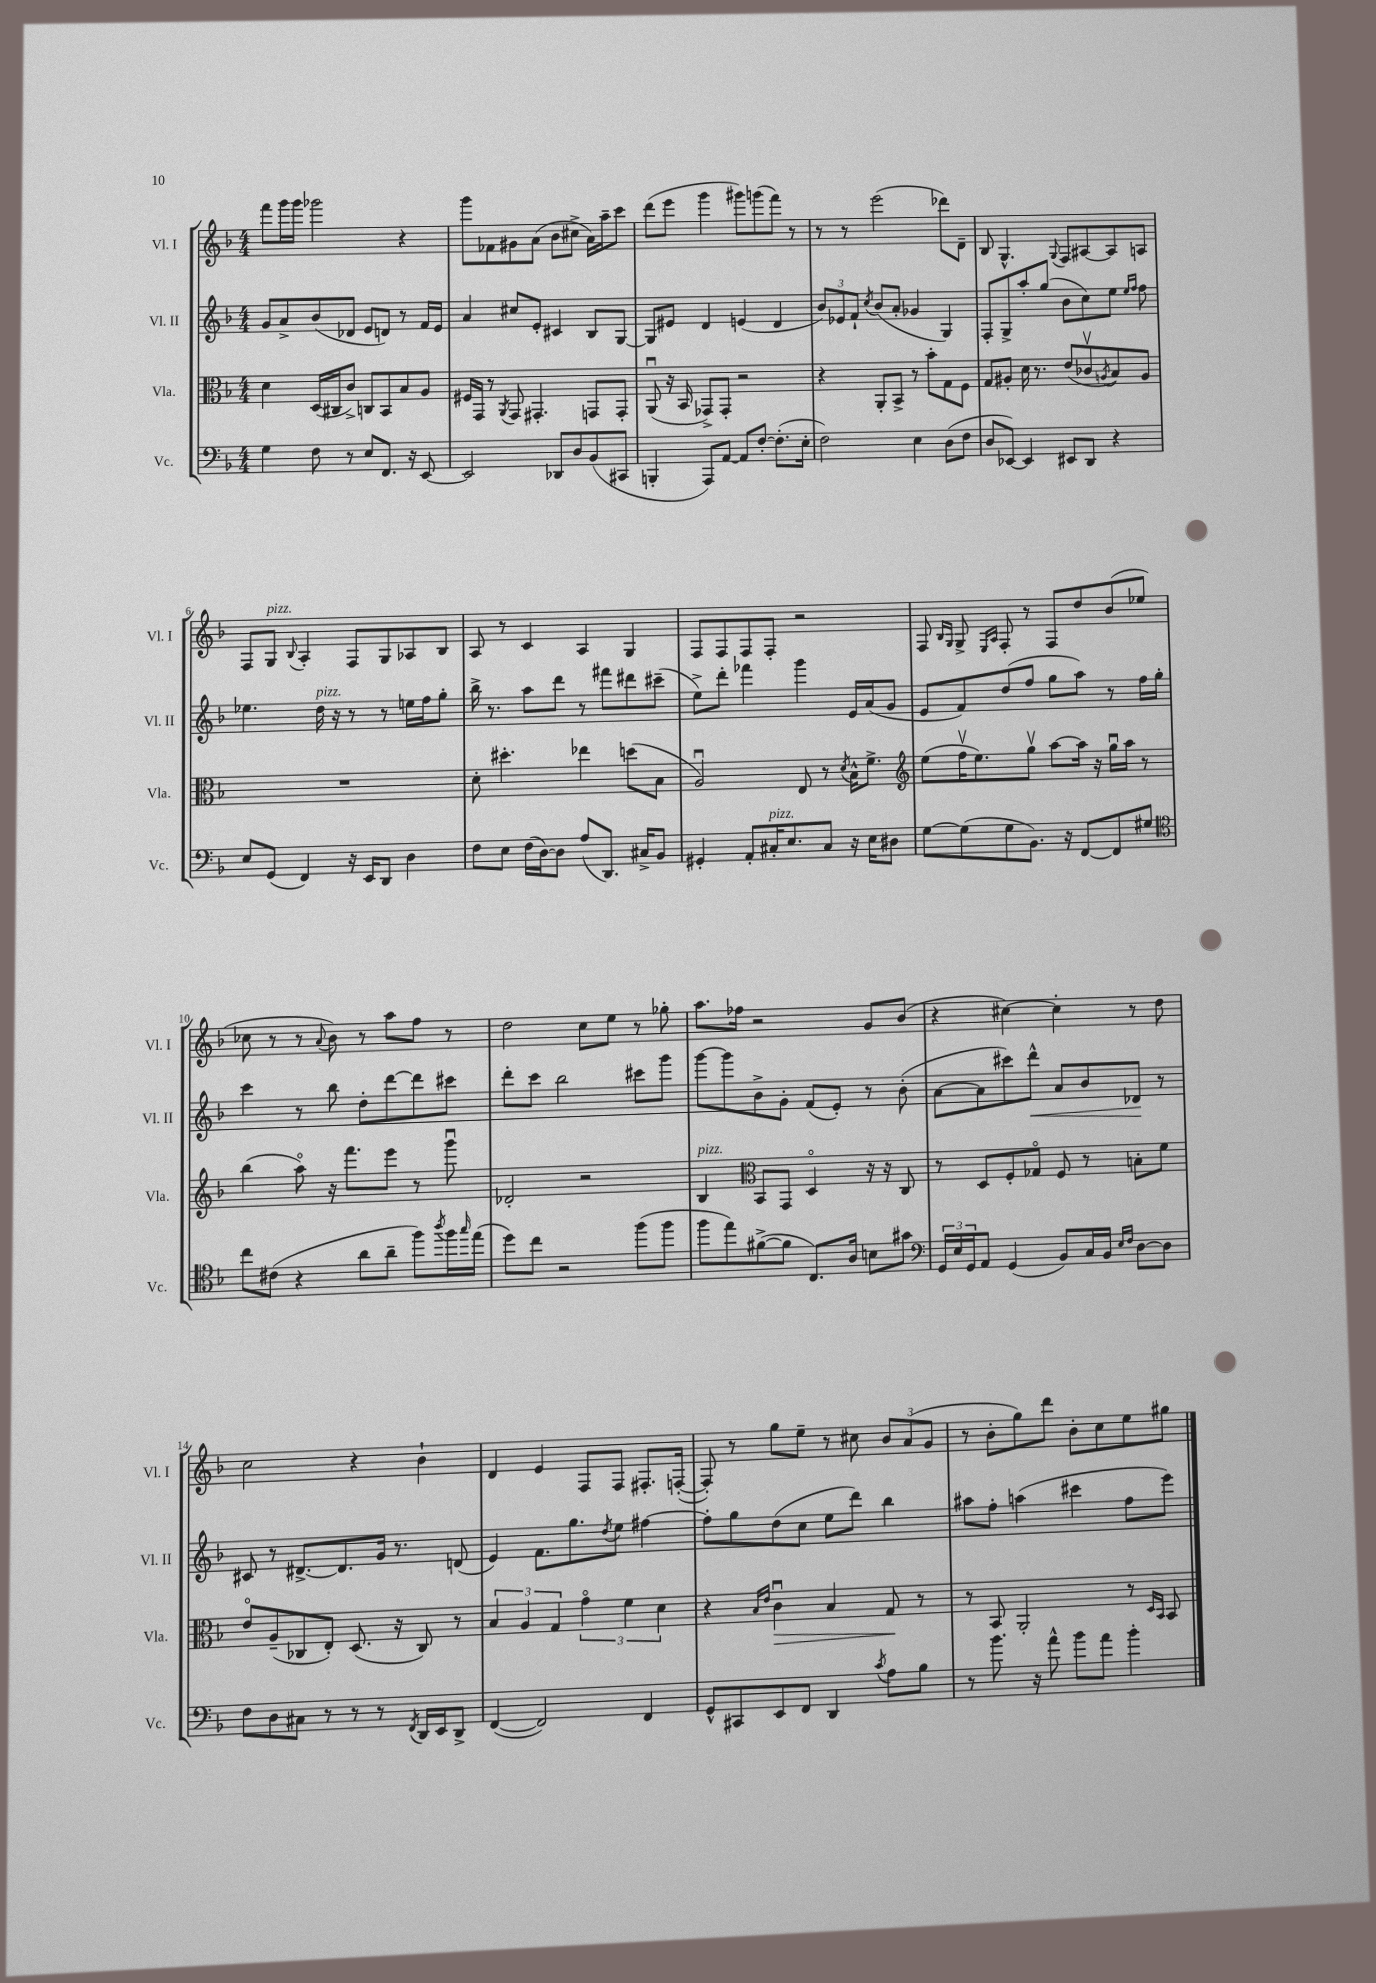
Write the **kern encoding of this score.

**kern	**kern	**dynam	**kern	**dynam	**kern
*part4	*part3	*part3	*part2	*part2	*part1
*staff4	*staff3	*staff3	*staff2	*staff2	*staff1
*I"Vc.	*I"Vla.	*	*I"Vl. II	*	*I"Vl. I
*I'Vc.	*I'Vla.	*	*I'Vl. II	*	*I'Vl. I
*clefF4	*clefC3	*	*clefG2	*	*clefG2
*k[b-]	*k[b-]	*	*k[b-]	*	*k[b-]
*M4/4	*M4/4	*	*M4/4	*	*M4/4
=1	=1	=1	=1	=1	=1
4G\	4d\	.	8g/L	.	8fff\L
.	.	.	8a^/	.	16ggg\L
.	.	.	.	.	16ggg\JJ
8F\	(16D/LL	.	(8b-/	.	2ggg-X\
.	16C#X/J	.	.	.	.
8r	8c^/J)	.	8d-X/J	.	.
8E/L	8Cn/L	.	8e/L	.	.
8.FF/J	8BB-/	.	8dn/J)	.	.
.	8B-/	.	8r	.	4r
16r	.	.	.	.	.
[8EE/	8A/J	.	16f/LL	.	.
.	.	.	16e/JJ	.	.
=2	=2	=2	=2	=2	=2
2EE/]	16F#X/LL	.	4a/	.	8ggg\L
.	16GG/JJ	.	.	.	.
.	8r	.	.	.	8f-X\
.	8qAA/	.	.	.	.
.	8GG/	.	8cc#X/L	.	8g#X\
.	4.GG#X'/	.	8e'/J	.	(8a\J
8DD-X/L	.	.	4c#X/	.	8b-\L
8D/	.	.	.	.	8cc#X^\J
(8BB-/	8GGn/L	.	8B-/L	.	16a\LL)
.	.	.	.	.	16aa~\J
8CC#X/J	8GG'/J	.	[8G/J	.	8ccc\J
=3	=3	=3	=3	=3	=3
4BBBn'/	(8AAu/	.	8G/L]	.	(8ddd\L
.	16r	.	8e#X/J	.	8eee\J
.	16BB-/	.	.	.	.
8AAA/L)	8GG-X^/L)	.	4d/	.	4ggg\
[8AA/J	8GG-'/J	.	.	.	.
8AA/L]	2r	.	(4en/	.	8ggg#X\L)
[8F'/J	.	.	.	.	(8gggn\
(8.F'\L]	.	.	4d/	.	8fff\J)
.	.	.	.	.	8r
16E'\Jk	.	.	.	.	.
=4	=4	=4	=4	=4	=4
2F\)	4r	.	12b-/L)	.	8r
.	.	.	12e-X/	.	.
.	.	.	.	.	8r
.	.	.	12f`/J	.	.
.	.	.	8qcc/	.	.
.	8AA'/L	.	(8b-/L	.	(2eee\
.	8BB-^/J	.	8a'/J	.	.
4E\	8r	.	4g-X/	.	.
.	8b-'\L	.	.	.	.
(8D\L	8G\	.	4G/)	.	8ddd-X\L)
8F\J	8F\J	.	.	.	8d~\J
=5	=5	=5	=5	=5	=5
8D/L	8G/L	.	8F'/L	.	8B-/
[8EE-X/J)	8A#X'/J	.	8G^/	.	4.G^^/
4EE-/]	16d\	.	8aa'/	.	.
.	8.r	.	.	.	.
.	.	.	(8gg/J	.	.
.	.	.	.	.	8qqG/
8EE#X/L	(8e/L	.	8b-\L	.	8F/L
8DD/J	8c-Xv/	.	8cc\)	.	[8A#X/
.	8qAn/	.	.	.	.
4r	8B-/)	.	8ee\J	.	8A#/]
.	.	.	16qqee/LL	.	.
.	.	.	16qqff/JJ	.	.
.	8A/J	.	8ff\	.	8An/J
!!LO:LB:g=z
=6	=6	=6	=6	=6	=6
8E/L	1r	.	4.ee-X\	.	8F/L
!	!	!	!	!	!LO:TX:a:i:t=pizz.
(8GG/J	.	.	.	.	8G/J
.	.	.	.	.	8qqB-/
4FF/)	.	.	.	.	4A'/
!	!	!	!LO:TX:a:i:t=pizz.	!	!
.	.	.	16dd\	.	.
.	.	.	16r	.	.
16r	.	.	8r	.	8F/L
16EE/KL	.	.	.	.	.
8DD/J	.	.	8r	.	8G/
4D\	.	.	16een\LL	.	8A-X/
.	.	.	16ff\J	.	.
.	.	.	8gg'\J	.	8B-/J
=7	=7	=7	=7	=7	=7
8F\L	8d'\	.	16bb-^\	.	8A/
.	.	.	8.r	.	.
8E\J	4.dd#X'\	.	.	.	8r
(16F\LL	.	.	8aa\L	.	4c/
[16D\J)	.	.	.	.	.
8D\J]	.	.	8ddd\J	.	.
(8A/L	4ee-X\	.	8r	.	4A/
8.DD/J)	.	.	8fff#X\L	.	.
.	(8ddn\L	.	8ddd#X\	.	4G/
16C#X^/KL	.	.	.	.	.
8BB-/J	8B-\J	.	(8ccc#X~\J	.	.
=8	=8	=8	=8	=8	=8
4GG#X'/	2Au/)	.	8ee^\L)	.	8F/L
.	.	.	8ddd'\J	.	8F/
8AA'/L	.	.	4fff-X\	.	8F/
!LO:TX:a:i:t=pizz.	!	!	!	!	!
16C#X'/K	.	.	.	.	8F'/J
8.E/	.	.	.	.	.
.	8E/	.	4ggg\	.	2r
8C#/J	8r	.	.	.	.
.	8qd/	.	.	.	.
16r	16B-^^\KL	.	16e/LL	.	.
16E\KL	8.f^\J	.	(16a/J	.	.
8D#X\J	.	.	8g/J	.	.
=9	=9	=9	=9	=9	=9
*	*clefG2	*	*	*	*
[8G\L	(8ee\L	.	8e/L	.	8F/
.	.	.	.	.	16qqB-/LL
.	.	.	.	.	16qqG/JJ
(8G\]	16ffv\K	.	8f/)	.	8G^/
.	8.ee\)	.	.	.	.
.	.	.	.	.	16qqE/LL
.	.	.	.	.	16qqA/JJ
8G\	.	.	(8dd/	.	8F'/
8.BB-\J)	8ggv\J	.	8ff/J	.	8r
.	[8aa\L	.	8gg\L	.	8F/L
16r	.	.	.	.	.
[8FF/L	16aa\Jk]	.	8aa\J)	.	8dd/
.	16r	.	.	.	.
8FF/]	16ggu\LL	.	8r	.	(8b-/
.	16aa\JJ	.	.	.	.
8G#X/J	8r	.	16ff\LL	.	8ee-X/J
.	.	.	16gg'\JJ	.	.
!!LO:LB:g=z
=10	=10	=10	=10	=10	=10
*clefC4	*	*	*	*	*
8cc\L	(4bb-\	.	4ccc\	.	8cc-X\
(8c#X\J	.	.	.	.	8r
4r	8aa\)	.	8r	.	8r
.	.	.	.	.	8qqa/
.	16r	.	8bb-\	.	8b-\)
.	8.fff\L	.	.	.	.
8a\L	.	.	8dd'\L	.	8r
8a~\J	8eee\J	.	[8ddd\	.	8aa\L
8ff\L)	8r	.	8ddd\]	.	8ff\J
8qaa/	.	.	.	.	.
16ff\L	8gggu\	.	8ccc#X\J	.	8r
16qqgg/	.	.	.	.	.
(16ee\JJ	.	.	.	.	.
=11	=11	=11	=11	=11	=11
8dd\L)	2d-X'/	.	8ddd'\L	.	2dd\
8cc\J	.	.	8ccc\J	.	.
2r	.	.	2bb-\	.	.
.	2r	.	.	.	8cc\L
.	.	.	.	.	8ee\J
(8ff\L	.	.	8ccc#X\L	.	8r
8ff\J	.	.	8ggg\J	.	8gg-X'\
=12	=12	=12	=12	=12	=12
!	!LO:TX:a:i:t=pizz.	!	!	!	!
8ff\L	4B-/	.	[8ggg\L	.	8.aa\L
8ee\)	.	.	8ggg\]	.	.
.	.	.	.	.	16ff-X\Jk
*	*clefC3	*	*	*	*
([8f#X^\	8BB-/L	.	8b-^\	.	2r
8f#\J]	8GG/J	.	8g'\J	.	.
8.C/L)	4D/	.	(8f/L	.	.
.	.	.	8e'/J)	.	.
16A/Jk	.	.	.	.	.
8Bn\L	16r	.	8r	.	8g/L
.	16r	.	.	.	.
8g#X\J	8C/	.	(8b-'\	.	(8b-/J
=13	=13	=13	=13	=13	=13
*clefF4	*	*	*	*	*
24GG/LL	8r	.	[8a\L	.	4r
24E/	.	.	.	.	.
24GG/J	.	.	.	.	.
8AA/J	8D/L	.	8a\]	.	.
(4GG/	8F'/	.	8ccc#X\)	.	[4cc#X\)
!	!	!	!	!LO:HP:b	!
.	8G-X/J	.	8ddd^^\J	<	.
8BB-/L)	8F/	.	8a/L	.	4cc#'\]
16C/L	8r	.	8b-/	.	.
16BB-/JJ	.	.	.	.	.
16qqE/LL	.	.	.	.	.
16qqF/JJ	.	.	.	.	.
[8D\L	8Bn'\L	.	8d-X/J	.	8r
8D\J]	8f\J	.	8r	[	8dd\
!!LO:LB:g=z
=14	=14	=14	=14	=14	=14
8F\L	8e/L	.	8c#X/	.	2cc\
8D\	(8A~/	.	8r	.	.
8C#X\J	8C-X/	.	[8.d#X^/L	.	.
8r	8E'/J)	.	.	.	.
.	.	.	8.d#/]	.	.
8r	(8.D/	.	.	.	4r
8r	.	.	16g/Jk	.	.
.	16r	.	8.r	.	.
8qFF/	.	.	.	.	.
16DD/LL	8C-/)	.	.	.	4b-`\
16EE/J	.	.	.	.	.
8DD^/J	8r	.	(8dn/	.	.
=15	=15	=15	=15	=15	=15
([4FF/	6B-/	.	4e/)	.	4d/
.	6A/	.	.	.	.
2FF/])	.	.	8.f\L	.	4e/
.	6G/	.	.	.	.
.	.	.	8.gg\	.	.
.	6g\	.	.	.	8F/L
.	.	.	8qdd/	.	.
.	.	.	8ee\J	.	8F/J
.	6f\	.	.	.	.
4FF/	.	.	[4ff#X\	.	8.F#X'/L
.	6d\	.	.	.	.
.	.	.	.	.	([16Fn'/Jk
=16	=16	=16	=16	=16	=16
8GG^^/L	4r	.	8ff#'\L]	.	8F'/])
8CC#X/	.	.	8gg\	.	8r
.	16qqB-/LL	.	.	.	.
.	16qqe/JJ	.	.	.	.
!	!	!LO:HP:b	!	!	!
8EE/	4cu\	>	(8dd\	.	8gg\L
8FF/J	.	.	8cc\J	.	8ee~\J
4DD/	4B-/	.	8ee\L	.	8r
.	.	.	8ddd\J)	.	8cc#X\
8qc/	.	.	.	.	.
8A\L	8G/	.	4bb-\	.	12b-/L
.	.	.	.	.	(12a/
8B-\J	8r	]	.	.	.
.	.	.	.	.	12g/J
=17	=17	=17	=17	=17	=17
8r	8r	.	8aa#X\L	.	8r
8.b-\	8BB-/	.	8ff'\J	.	8b-'\L
.	2AA'/	.	(4aan\	.	8gg\)
16r	.	.	.	.	.
8a^^\	.	.	.	.	8ddd\J
8b-\L	.	.	4ccc#X\	.	8b-'\L
8a\J	.	.	.	.	8cc\
4b-'\	8r	.	8ff\L	.	8ee\
.	16qqD/LL	.	.	.	.
.	16qqBB-/JJ	.	.	.	.
.	8BB-/	.	8eee\J)	.	8gg#X\J
==	==	==	==	==	==
*-	*-	*-	*-	*-	*-
